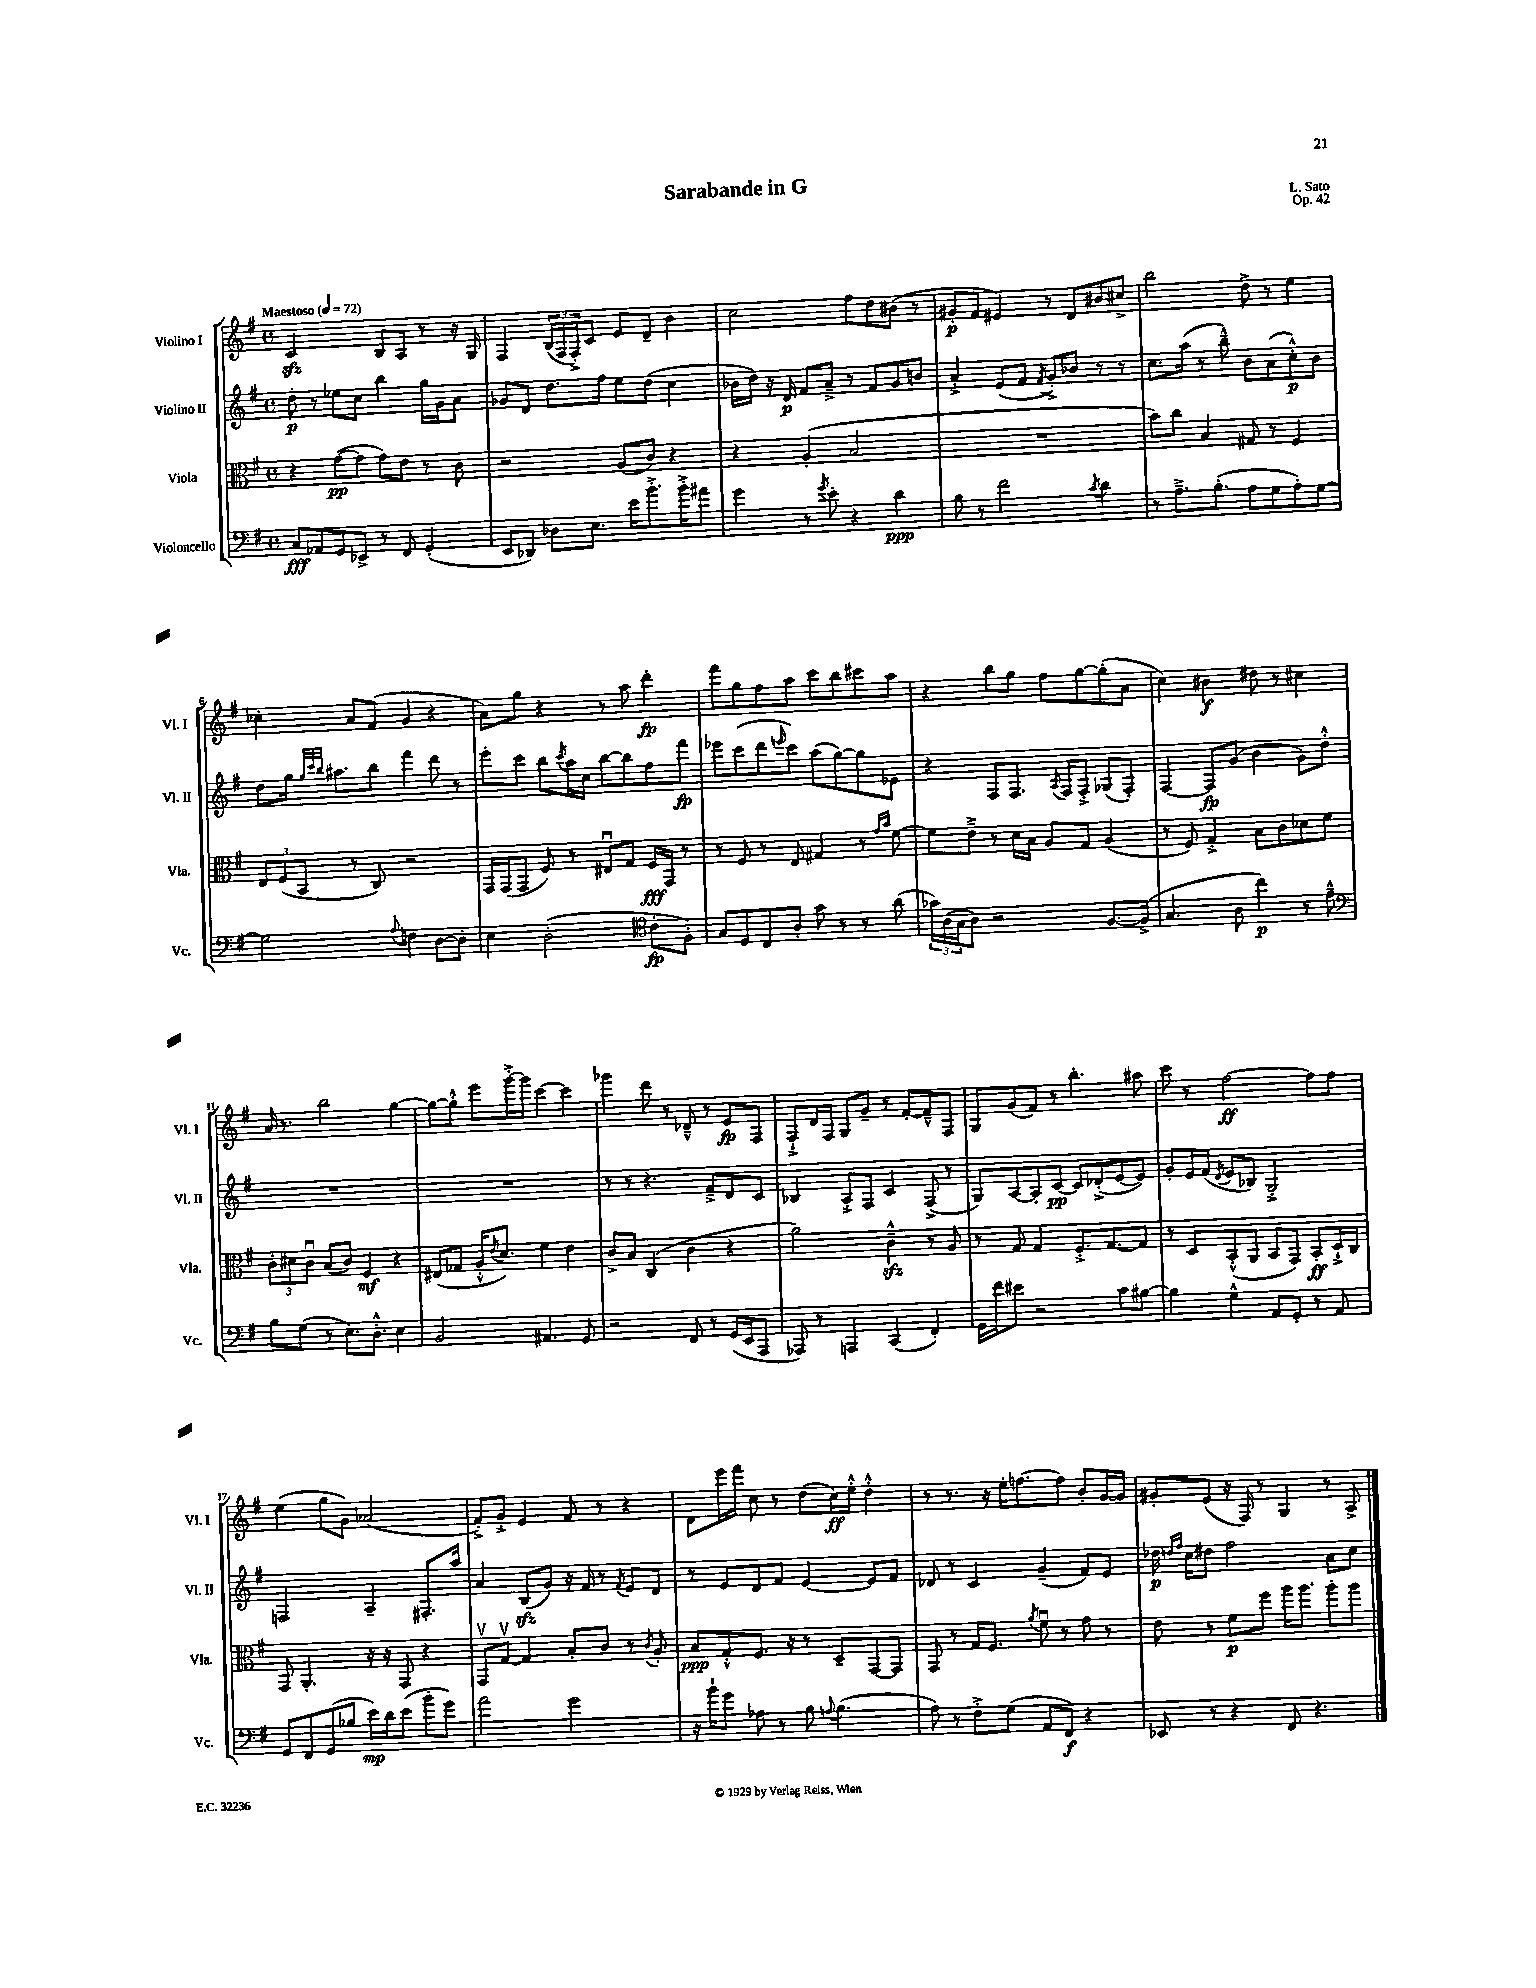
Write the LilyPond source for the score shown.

\header { title = "Sarabande in G" composer = "L. Sato" opus = "Op. 42" }
<<
\new StaffGroup <<
\new Staff = "s0" \with { instrumentName = "Violino I" shortInstrumentName = "Vl. I" } {
    \clef treble \key g \major \defaultTimeSignature \time 4/4 \tempo "Maestoso" 4 = 72
    c'2\sfz b8 a8 r8 r16 g16 |
    fis4 \tuplet 3/2 { b16( fis16 fis16-.->) } c'8 e'8 d'8-- b'4 |
    c''2 fis''8 d''8 bis'8( r8 |
    gis'8-.\p fis'8 eis'4) r8 d'8 bis'8 cis''8-> |
    b''2 d''8-> r8 e''4 |
    ces''4-. a'8 fis'8( g'4 r4 |
    a'8) g''8 r4 r8 a''8 d'''4-.\fp |
    fis'''8 g''8 fis''8 a''8 c'''8 b''8 cis'''8 a''8 |
    r4 b''8 g''8 fis''8 g''8~ g''8-.( a'8 |
    c''4) bis'4\f dis''8 r8 cis''4 |
    a'16 r8. b''2 g''4~ |
    g''8~ g''8-.-^ e'''8 g'''16~-.-> g'''16 c'''4~ c'''4 |
    ges'''4 d'''8 r8 des'8---^ r8 e'8\fp fis8 |
    fis8-!-> d'16 fis16 g8 g'8-- r8 fis'8~-. fis'8---^ fis8 |
    g8 g'8( fis'8) r8 b''4.-. ais''8 |
    c'''8 r8 fis''2~\ff fis''8 fis''8 |
    e''4( g''8 g'8) aes'2( |
    fis'8-.->) g'8-.-> e'4 fis'8 r8 r4 |
    d'8 e'''16 fis'''16 c''8 r8 d''8( c''16\ff) e''16-.-^ d''4-.-^ |
    r8 r8. r16 e''16-. f''8.~ f''8 b'8-. g'16~ g'16 |
    gis'8-. e'8( r16 fis16) r8 g4 r8 a8-> \bar "|." |
}
\new Staff = "s1" \with { instrumentName = "Violino II" shortInstrumentName = "Vl. II" } {
    \clef treble \key g \major \defaultTimeSignature \time 4/4
    d''8-.\p r8 ees''8 c''8 b''4 g''16 g'16 a'8 |
    ges'8 d'8 d''8. fis''16 e''8 d''8( c''4 |
    bes'16 d''16) r16 d'16\p fis'8 a'8---> r8 fis'8 g'8 b'8 |
    a'4-.-> e'8( fis'8 \acciaccatura { fis'8 } g'8-.->) bes'8 r8 r8 |
    c''8. a''16( r8 b''8---^) b'8 a'8( c''8-.-^\p) b'8 |
    d''8 g''16 \grace { g''32 c'''32 b''32 } ais''8. b''8 fis'''4 d'''8 r8 |
    e'''8-. c'''8 b''8 \acciaccatura { c'''8 } a''16 c''16 b''8~ b''8 fis''8 fis'''8\fp |
    ees'''8 c'''8( d'''8 \grace { e'''16 } c'''8) a''8( g''8~) g''8 ees'8 |
    r4 fis8 fis8. \acciaccatura { a8 } fis16 fis8-.-> ges8( fis8-.) |
    fis4~ fis8\fp g'8( b'4 g'8) d''8-.-^ |
    R1 |
    R1 |
    r8 r8 r4. fis'8---> d'8 c'8 |
    bes4 a8-.-> fis8 c'4 fis8->( r8 |
    g8) a8~ a8-. c'8~\pp c'8 des'8-.->( e'8~ e'8) |
    g'8-. e'16 fis'16( \acciaccatura { d'8 } e'8 bes8) g2-.-> |
    f2 a4-- fis8.-. a''16 |
    a'4 b8\sfz( g'8) r16 fis'16 r8 \acciaccatura { fis'8 } e'8 d'8 |
    r8 e'8 d'8 fis'8 e'4~ e'8 fis'8 |
    des'8 r8 c'4 g'4--( fis'8) e'8 |
    des''16\p \grace { d''16 fis''16 } c''16 dis''8 fis''2 a'8 c''8 \bar "|." |
}
\new Staff = "s2" \with { instrumentName = "Viola" shortInstrumentName = "Vla." } {
    \clef alto \key g \major \defaultTimeSignature \time 4/4
    r4 g'8~\pp( g'8 g'8) e'8 r8 c'8 |
    r2 a8( c'8) r4 |
    r4 a4-.( b2 |
    R1 |
    b'8) c''8 b4 gis8 r8 fis4 |
    \tuplet 3/2 { e8 fis8( b,8 } r8 c8) r2 |
    g,16 g,16( g,8 fis8) r8 eis8\downbow g8 fis16\fff g,16 r8 |
    r8 fis8 r8 e8 gis4 r8 \grace { g'16 b'16 } fis'8~ |
    fis'8 e'8---> r8 d'16 b16 a8 g8 a4( |
    r8 fis8) g4-.-> b8 c'8 des'8 fis'8 |
    \tuplet 3/2 { c'8-. dis'8 c'8\downbow } b8( c'8) fis4\mf r4 |
    eis8( ges8 a16-.-^ \acciaccatura { e'8 } d'8.) fis'4 e'4 |
    c'8-> b8 c4( c'4 r4 |
    a'2) c'4---^\sfz r8 a8 |
    r8 g8 g4 fis8.-.-> g8.~ g8 |
    r8 d8 b,8-.-^( a,8 b,8 g,8) b,8-.\ff d16-!-> c16 |
    g,8 a,4.-. r16 r16 g,8 r4 |
    g,8\upbow g8~\upbow g4 b8-. c'8 r8 \acciaccatura { c'8 } a8-. |
    b8\ppp g8-.-^ fis8. r16 r8 d8-- g,8~ g,8 |
    g,8 r8 g16 fis8. \acciaccatura { a'8 } fis'8\downbow r8 g'8 r8 |
    e'8 r8 fis'8\p fis''8 a''16 a''8. a''8-. a''8 \bar "|." |
}
\new Staff = "s3" \with { instrumentName = "Violoncello" shortInstrumentName = "Vc." } {
    \clef bass \key g \major \defaultTimeSignature \time 4/4
    c8\fff aes,8 g,8 ees,8-> r8 fis,8 g,4-.( |
    e,8 des,8) des8 e8. e'16 b'8.-.-> b'16-.-> ais'8 |
    g'4 r8 \acciaccatura { g'8 } e'8-. r4 d'4\ppp |
    b8 r8 fis'2 \acciaccatura { c'8 } d'4 |
    r8 a8.---> b8.-.( a8 g8 a8-.) g8~ |
    g2 \appoggiatura { a8 } f4 d8~ d8-. |
    e4 d2-.( \clef tenor c'8-.\fp fis8-.) |
    g8 d8 c8 a8-. g'8 r8 r8 a'8( |
    \tuplet 3/2 { ges'16) a16( g16 } a8) r2 fis8.~ fis16->( |
    g4. a8 c''4\p) r8 e'8---^ |
    \clef bass b8 g8( r8 e8.) d8.-.-^ e4 |
    b,2 ais,4. g,8 |
    r2 fis,8 r8 g,16( e,16 a,,8 |
    aes,,8) r8 a,,4 c,4( fis,4-.) |
    g,16 fis'16 eis'8 r2 c'8 bis8~ |
    bis4 g4-^ a,8 g,8-. r8 a,8 |
    g,8 fis,8 g,8( bes8 e'16\mp) d'16 e'8( b'8-. g'8) |
    a'2 g'2 |
    r16 b'16-! g'8 aes8 r8 b8 \appoggiatura { a8 } b4.( |
    a8) r8 fis8-.-> g8( a,8 fis,8\f) r4 |
    ees,8 r8 r4 fis,8 r4. \bar "|." |
}
>>
>>
